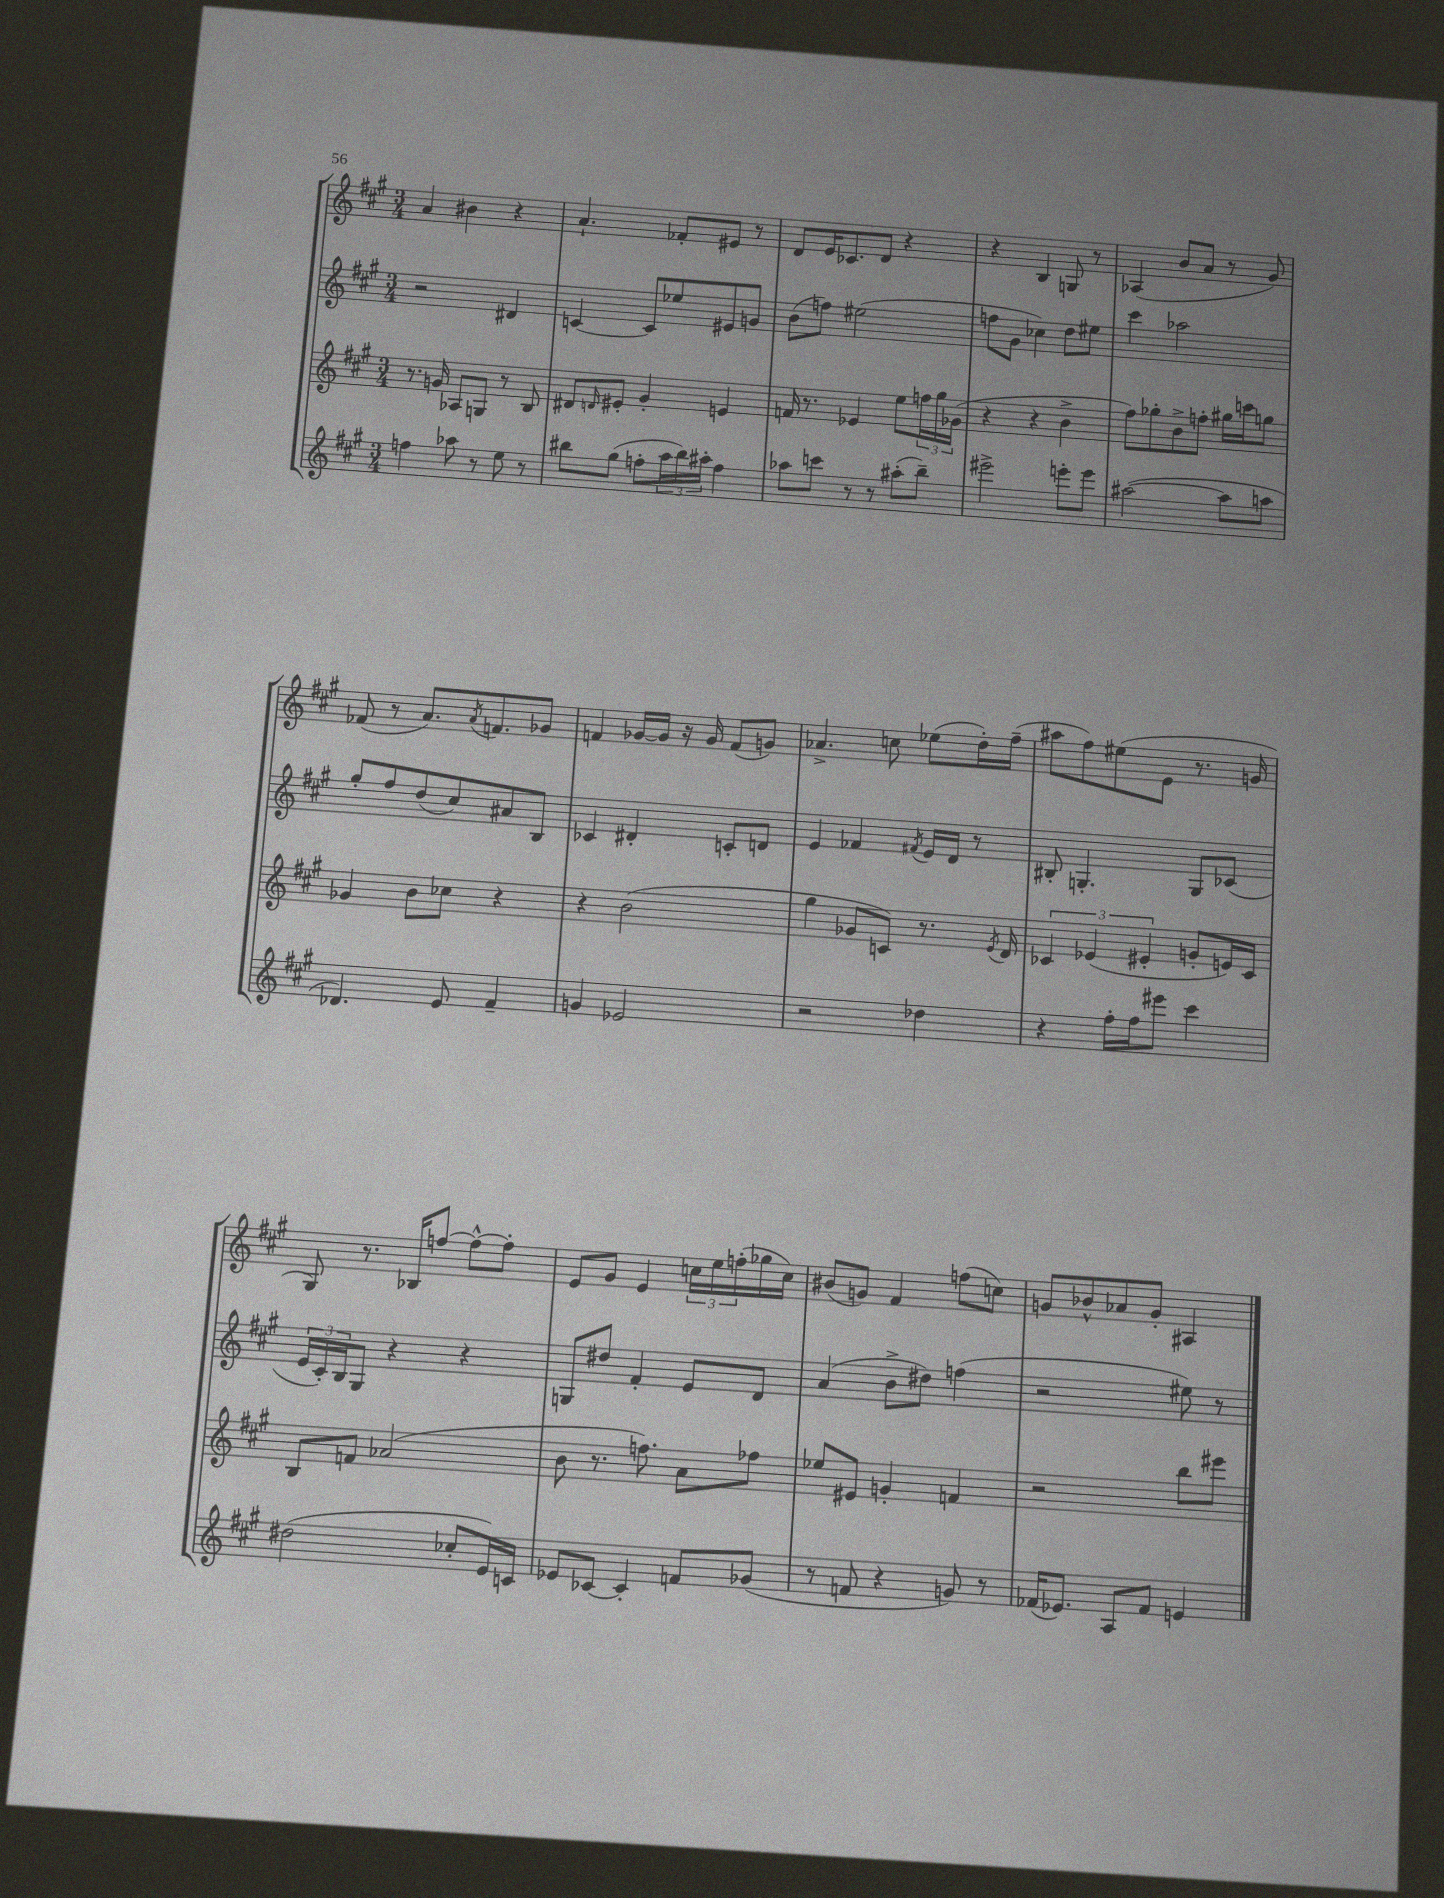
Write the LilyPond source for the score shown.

<<
\new StaffGroup <<
\new Staff = "s0" {
    \clef treble \key a \major \numericTimeSignature \time 3/4
    a'4 bis'4 r4 |
    a'4.-! fes'8-. eis'8 r8 |
    d'8 e'16 ces'8. d'8 r4 |
    r4 b4 g8 r8 |
    aes4( b'8 a'8 r8 gis'8) |
    fes'8( r8 a'8.) \acciaccatura { a'8 } f'8. ges'8 |
    f'4 ges'16~ ges'16 r16 ges'16 f'8( g'8) |
    aes'4.-> c''8 ees''8( d''16-.) fis''16--( |
    ais''8 fis''8) eis''8( e'8 r8. g'16 |
    gis8) r8. bes16 f''8~ f''8~-^ f''8-. |
    e'8 gis'8 e'4 \tuplet 3/2 { c''16 e''16 f''16-.( } ges''16 c''16) |
    bis'8( g'8) fis'4 f''8( c''8) |
    g'8 bes'8-^ aes'8 g'8-. ais4 \bar "|." |
}
\new Staff = "s1" {
    \clef treble \key a \major \numericTimeSignature \time 3/4
    r2 dis'4 |
    c'4~ c'8 ees''8 eis'8 g'8 |
    b'8( f''8) eis''2( |
    f''8 gis'8 ces''4) d''8 eis''8 |
    cis'''4 aes''2 |
    gis''8-. fis''8 d''8( cis''8) ais'8 b8 |
    ces'4 dis'4-. c'8-. d'8 |
    e'4 fes'4 \acciaccatura { fis'8 } e'16 d'16 r8 |
    bis8-. g4.-. g8 ces'8( |
    \tuplet 3/2 { e'16 cis'16-.) b16 } gis8 r4 r4 |
    g8 dis''8 fis'4-. e'8 d'8 |
    a'4( b'8-> dis''8) f''4( |
    r2 eis''8) r8 \bar "|." |
}
\new Staff = "s2" {
    \clef treble \key a \major \numericTimeSignature \time 3/4
    r8. g'16 aes8 g8 r8 b8 |
    dis'8 \grace { d'16 } eis'8-. gis'4-. e'4 |
    f'16 r8. ees'4 e''8 \tuplet 3/2 { f''16 gis''16 ges'16( } |
    r4 r4 b'4-> |
    fis''8) ges''8-. b'8-> f''8-. gis''16 c'''16 g''8 |
    ges'4 b'8 ces''8 r4 |
    r4 b'2( |
    gis''4 ges'8 c'8) r8. \acciaccatura { e'8 } d'16 |
    \tuplet 3/2 { ces'4 ees'4( eis'4-. } g'8-. e'16) ces'16 |
    b8 f'8 aes'2( |
    b'8 r8. f''8.) a'8 fes''8 |
    ees''8 eis'8 g'4-. f'4 |
    r2 b''8 eis'''8 \bar "|." |
}
\new Staff = "s3" {
    \clef treble \key a \major \numericTimeSignature \time 3/4
    f''4 aes''8 r8 e''8 r8 |
    bis''8 gis''8( f''8-. \tuplet 3/2 { a''16 bis''16) ais''16-. } f''4 |
    aes''8 c'''8 r8 r8 ais''8-.( b''8--) |
    eis'''2-> e'''8-. e'''8 |
    ais''2~( ais''8 a''8 |
    des'4.) e'8 fis'4-- |
    g'4 ees'2 |
    r2 des''4 |
    r4 fis''16-. fis''16 eis'''8 cis'''4 |
    dis''2( ces''8-. e'16) c'16 |
    ees'8 ces'8~ ces'4-. f'8 ges'8( |
    r8 f'8 r4 g'8) r8 |
    fes'16( ees'8.) a8 fes'8 e'4 \bar "|." |
}
>>
>>
\layout { \context { \Score \remove "Bar_number_engraver" } }
